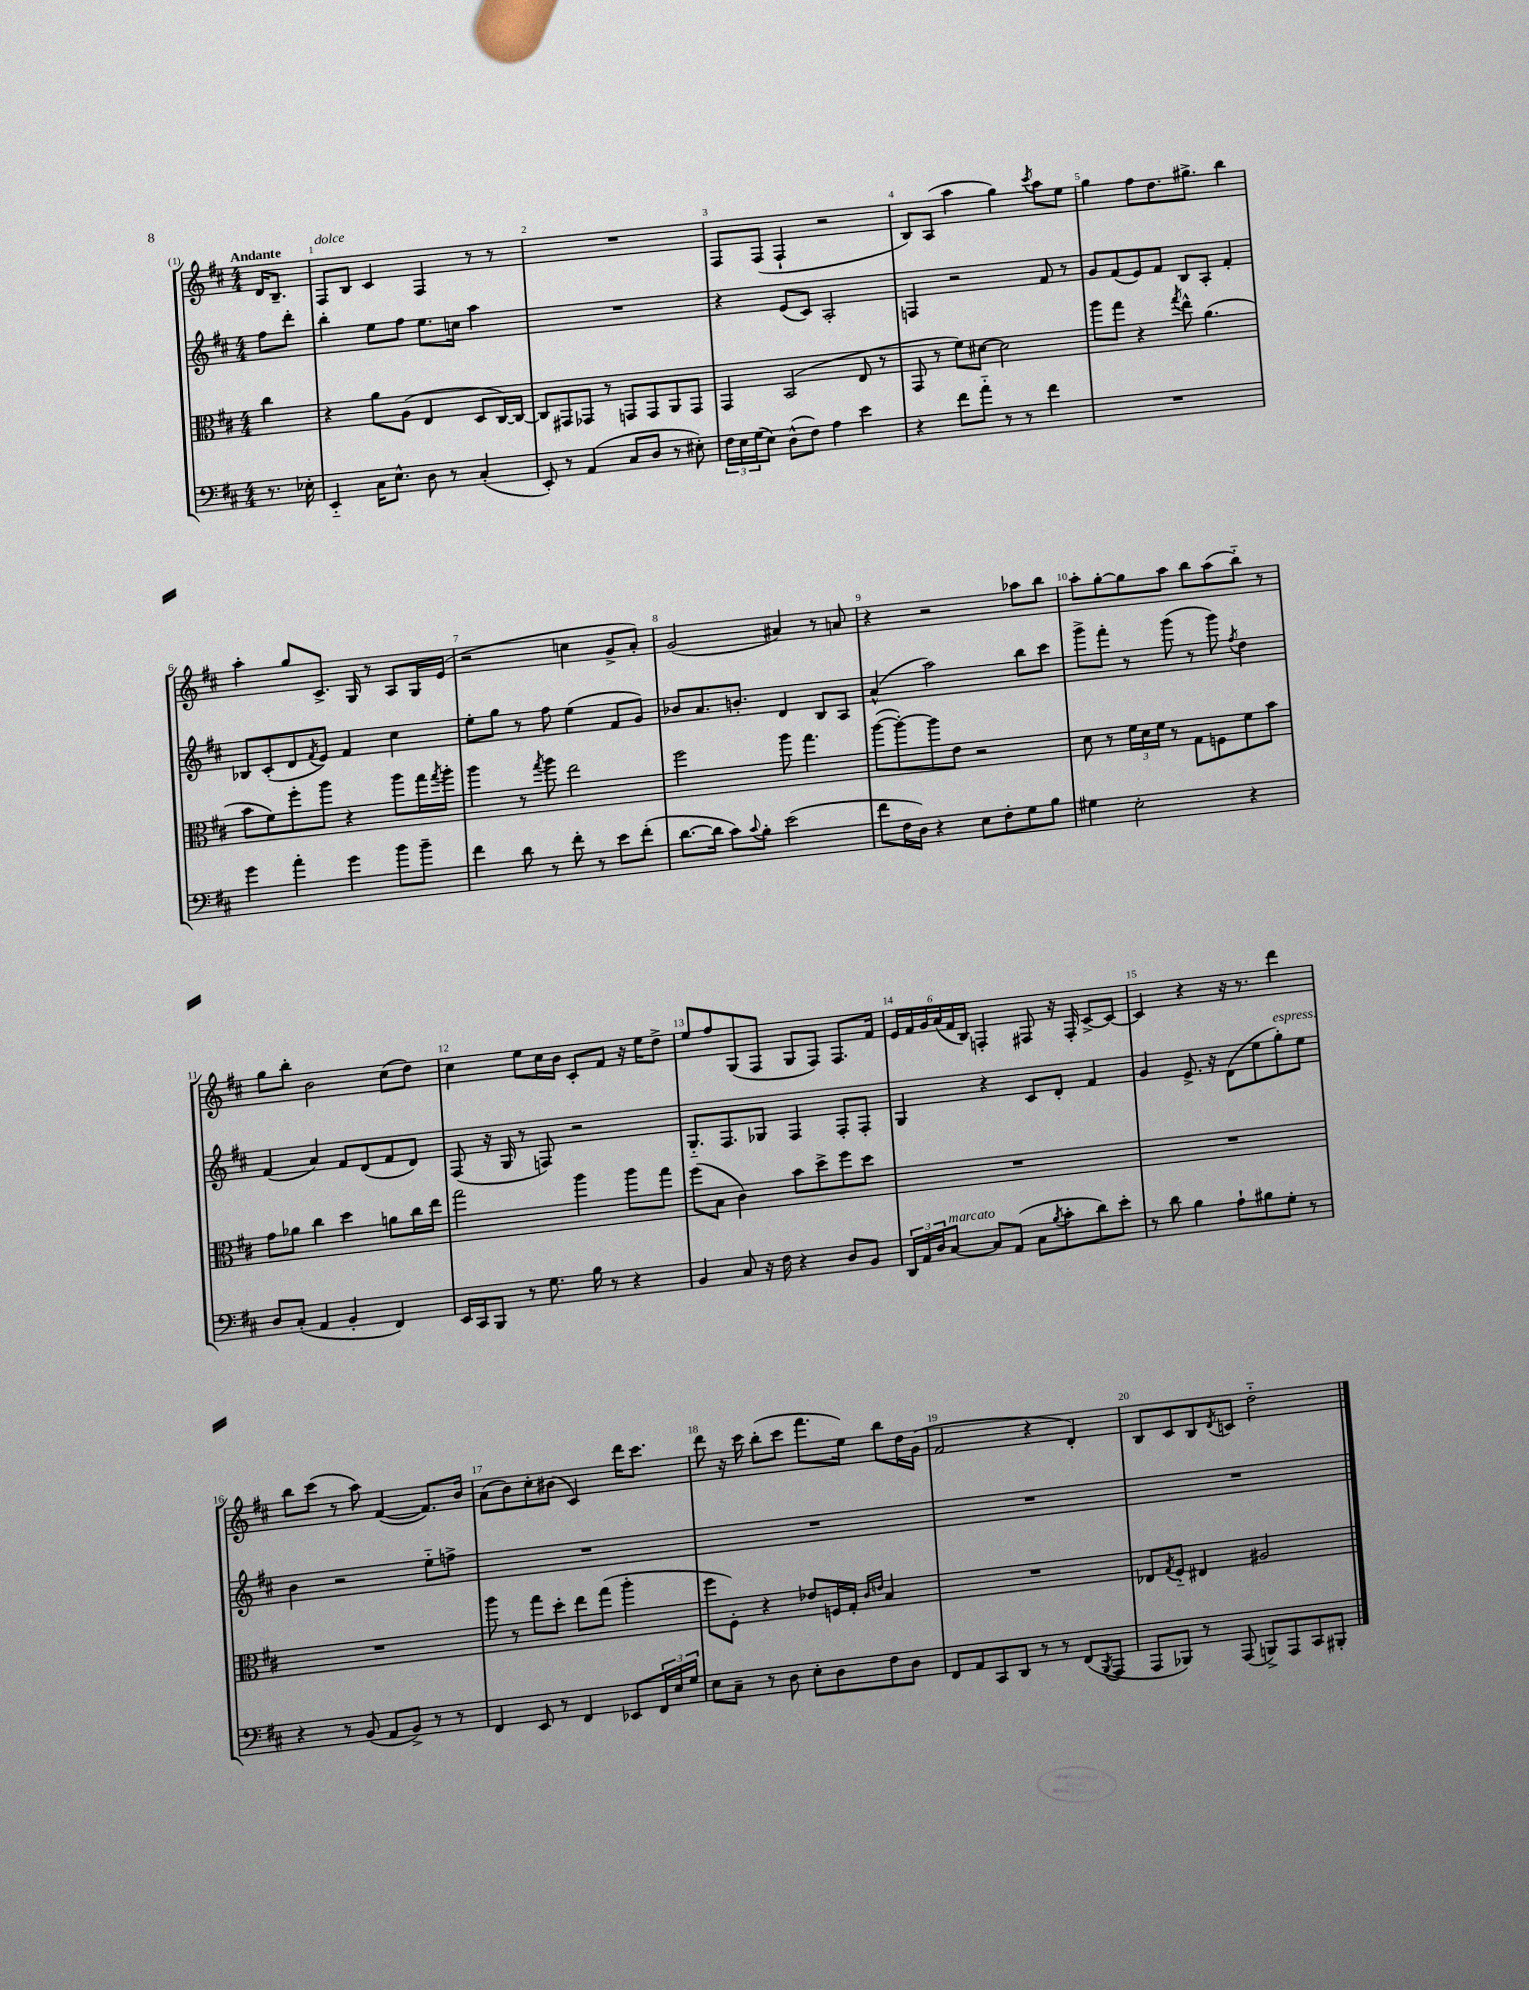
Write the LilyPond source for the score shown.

<<
\new StaffGroup <<
\new Staff = "s0" {
    \clef treble \key d \major \numericTimeSignature \time 4/4 \partial 4 \tempo "Andante"
    d'16 b8.-- |
    fis8^\markup { \italic "dolce" } b8 cis'4 fis4 r8 r8 |
    R1 |
    fis8 fis8( fis4-! r2 |
    b8) a8( a''4 g''4) \acciaccatura { cis'''8 } a''8 e''8 |
    g''4 fis''8 d''8. gis''8.-> b''4 |
    a''4-. g''8 cis'8.-> g16 r8 a8 g16 e'16( |
    r2 c''4 g'8-> a'8-.) |
    g'2( ais'4) r8 a'8 |
    r4 r2 aes''8 b''8 |
    a''8-. g''8~-. g''8 a''8 b''8 a''8( b''8-_) r8 |
    g''8 b''8-. b'2 cis''8( d''8) |
    cis''4 e''8 cis''16 b'16 cis'8-. fis'8 r16 e''16 d''8-> |
    e''8 fis''8 g8( fis8 g8 fis8) fis8. fis'16 |
    \tuplet 6/4 { e'16 fis'16 g'16 a'16( fis'16 b16) } f4-. fis8 r16 fis16-. cis'8~-> cis'8~ |
    cis'4 r4 r16 r8. d'''4 |
    b''8 cis'''8( r8 a''8) fis'4~( fis'8.) b'16 |
    a'8( b'8) cis''8-. bis'8( cis'4) d'''16 cis'''8. |
    d'''8 r16 cis'''16 b''8-.( cis'''8 fis'''8. e''16) b''8 d''16 g'16( |
    fis'2 r4 d'4-.) |
    b8 cis'8 b8 \acciaccatura { d'8 } c'8 d''2-_ \bar "|." |
}
\new Staff = "s1" {
    \clef treble \key d \major \numericTimeSignature \time 4/4 \partial 4
    fis''8 d'''8-. |
    b''4-. e''8 fis''8 e''8. c''16 a''4 |
    R1 |
    r4 e'8( cis'8) a2-. |
    f4 r2 fis'8 r8 |
    g'8 fis'8( e'8) fis'8 b8 a8-. fis'4-. |
    bes8 cis'8-.( d'8 \acciaccatura { fis'8 } e'8) fis'4 cis''4 |
    e''8-. g''8 r8 fis''8 e''4( fis'8 g'8) |
    bes'8 a'8. b'8.-. d'4 b8 a8 |
    a'4-^( a''2) b''8 cis'''8 |
    g'''8-> fis'''8-. r8 g'''8( r8 g'''8) \acciaccatura { fis''8 } d''4 |
    fis'4( a'4) fis'8 d'8( fis'8 d'8) |
    fis8( r16 g16 r8 f8) r2 |
    g8.-_ fis8. ges8 fis4 fis8-. fis8-. |
    g4 r4 cis'8 d'8-. fis'4 |
    g'4 e'8.-> r16 d'8( e''8 g''8-.^\markup { \italic "espress." }) e''8 |
    b'4 r2 e''8-_ f''8-> |
    R1 |
    R1 |
    R1 |
    R1 \bar "|." |
}
\new Staff = "s2" {
    \clef alto \key d \major \numericTimeSignature \time 4/4 \partial 4
    cis''4 |
    r4 a'8 a8( e4 d8 cis16~) cis16~ |
    cis8 gis,8 ges,8 r8 g,8 g,8 a,8 g,8 |
    g,4 b,2( e8 r8 |
    g,8 r8 fis'8) dis'8~ dis'2 |
    a''8 g''8 r4 \acciaccatura { g''8 } e''8-^ a'4.( |
    b'8 fis'8) fis''8-. a''8 r4 a''8 g''16 \acciaccatura { g''8 } a''16-. |
    a''4 r8 \acciaccatura { g''8 } a''8 e''2 |
    fis''2 a''8 g''4. |
    a''8~( a''8~-.) a''8 e'8 r2 |
    d'8 r8 \tuplet 3/2 { fis'16 d'16 fis'16 } r8 g8 f8 fis'8 b'8 |
    g'8 aes'8 cis''4 d''4 a'8 cis''16 e''16 |
    g''2 a''4 a''8 g''8 |
    fis''8( b8 cis'4) b'8 d''8-> fis''8 d''8 |
    R1 |
    R1 |
    R1 |
    a''8 r8 g''8 d''8-. e''8 g''8( a''4-. |
    fis''8 fis8-.) r4 ees'8 f16 g16-. \grace { cis'16 e'16 } b4 |
    R1 |
    ees8 \acciaccatura { g8 } fis8-_ eis4 ais2 \bar "|." |
}
\new Staff = "s3" {
    \clef bass \key d \major \numericTimeSignature \time 4/4 \partial 4
    r8. ees16-. |
    e,4-_ cis16 e8.-^ d8 r8 cis4-.( |
    e,8-.) r8 a,4( cis8 d8 r8 eis8-.) |
    \tuplet 3/2 { fis16 e16 g16( } e8) d8-^( fis8) a4 e'4 |
    r4 fis'8 a'8-_ r8 r8 fis'4 |
    R1 |
    g'4 a'4-. g'4 b'8 b'8-- |
    fis'4 d'8 r8 fis'8-. r8 e'8 fis'8-.( |
    d'8.~ d'16 cis'8) \appoggiatura { cis'8 } b8-. e'2( |
    fis'8 fis16 d16) r4 e8 fis8-. g8 b8 |
    gis4 e2-. r4 |
    d8 cis8-.( a,4 b,4-. fis,4) |
    e,16 cis,16 b,,8 r8 g8. b16 r8 r4 |
    b,4 cis8 r16 fis16 r4 d8 b,8 |
    \tuplet 3/2 { d,16 a,16 d16 } cis8~^\markup { \italic "marcato" } cis8 a,8( cis8 \acciaccatura { b8 } cis'8-. d'8) e'8-. |
    r8 d'8 b4 a8-! bis8 g8-. r8 |
    r4 r8 b,8( a,8 b,8->) r8 r8 |
    fis,4 e,8 r8 fis,4 ees,8 \tuplet 3/2 { fis,16 e16 g16 } |
    e8 cis8-- r8 d8 e8-. d8 fis8 d8 |
    fis,8 a,8 cis,8 d,8 r8 r8 fis,8( \acciaccatura { b,,8 } a,,8 |
    a,,8 bes,,8) r8 a,,8( b,,8->) a,,8 cis,8 bis,,8-. \bar "|." |
}
>>
>>
\layout { \context { \Score \override BarNumber.break-visibility = ##(#f #t #t) barNumberVisibility = #all-bar-numbers-visible } }
